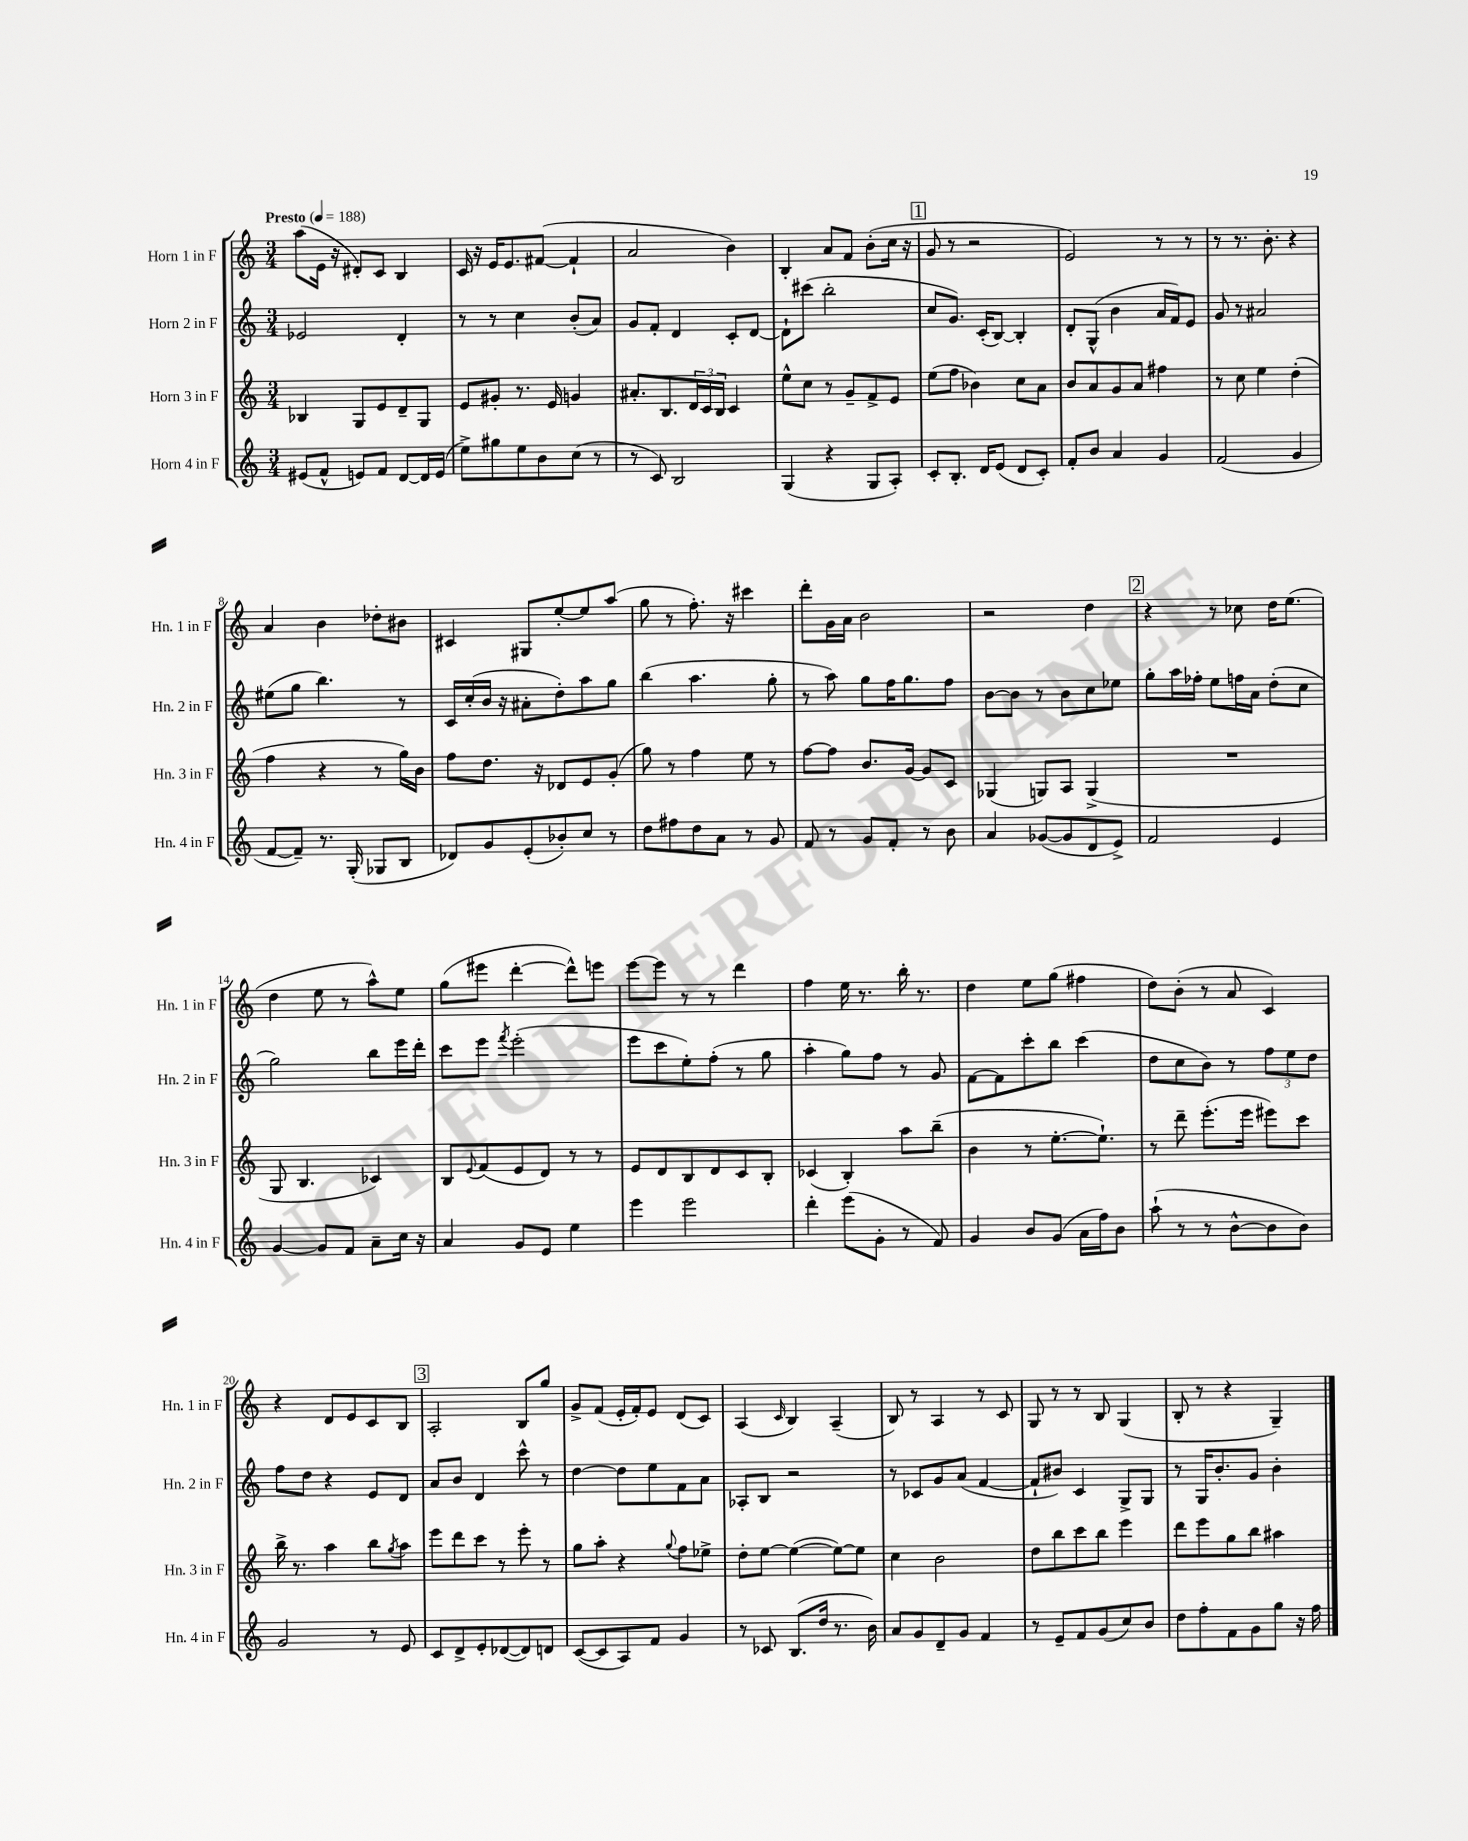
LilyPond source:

<<
\new StaffGroup <<
\new Staff = "s0" \with { instrumentName = "Horn 1 in F" shortInstrumentName = "Hn. 1 in F" } {
    \clef treble \key c \major \numericTimeSignature \time 3/4 \tempo "Presto" 4 = 188
    a''8( e'16 r16 dis'8-.) c'8 b4 |
    c'16 r16 e'16 e'8. fis'8~( fis'4-! |
    a'2 b'4) |
    b4-. a'8 f'8 b'8-.( c''16 r16 |
    \mark \markup { \box "1" } g'8 r8 r2 |
    e'2) r8 r8 |
    r8 r8. b'8.-. r4 |
    a'4 b'4 des''8-. bis'8 |
    cis'4 gis8 e''8~-. e''8 a''8( |
    g''8 r8 f''8.-.) r16 cis'''4 |
    d'''8-. g'16 a'16 b'2 |
    r2 d''4 |
    \mark \markup { \box "2" } r4 r8 ces''8 d''16 e''8.( |
    d''4 e''8 r8 a''8-^) e''8 |
    g''8( eis'''8 d'''4~-. d'''8-^) e'''8 |
    e'''8~ e'''8 r8 r8 d'''4 |
    f''4 e''16 r8. b''16-. r8. |
    d''4 e''8 g''8( fis''4 |
    d''8) b'8-.( r8 a'8 c'4) |
    r4 d'8 e'8 c'8 b8 |
    \mark \markup { \box "3" } a2-. b8 g''8 |
    g'8-> f'8( e'16-. f'16-.) e'8 d'8( c'8) |
    a4( \grace { c'16 } b4) a4--( |
    b8) r8 a4 r8 c'8 |
    g8 r8 r8 b8 g4( |
    b8-. r8 r4 g4--) \bar "|." |
}
\new Staff = "s1" \with { instrumentName = "Horn 2 in F" shortInstrumentName = "Hn. 2 in F" } {
    \clef treble \key c \major \numericTimeSignature \time 3/4
    ees'2 d'4-. |
    r8 r8 c''4 b'8-.( a'8) |
    g'8 f'8-. d'4 c'8-. d'8~ |
    d'8-! cis'''8( b''2-. |
    \mark \markup { \box "1" } c''8 g'8.) c'16-.( b8~) b4-. |
    d'8-. g8-^( b'4 a'16 f'16) e'8 |
    g'8 r8 ais'2 |
    eis''8( g''8 b''4.) r8 |
    c'16 c''16-.( b'16 r16 ais'8-. d''8-.) a''8 g''8 |
    b''4( a''4. g''8-. |
    r8 a''8) g''8 f''16 g''8. f''8 |
    b'8~ b'8 r8 b'8 c''8 ees''8 |
    \mark \markup { \box "2" } g''8-. a''16 fes''16-. e''8 f''16 a'16 d''8-.( c''8 |
    g''2) b''8 e'''16 d'''16-. |
    c'''8 e'''8 \acciaccatura { f'''8 } e'''2-.( |
    e'''8 c'''8 e''8-.) f''8-.( r8 g''8 |
    a''4-. g''8) f''8 r8 g'8 |
    f'8~ f'8 c'''8-. b''8 c'''4( |
    d''8 c''8 b'8) r8 \tuplet 3/2 { f''8 e''8 d''8 } |
    f''8 d''8 r4 e'8 d'8 |
    \mark \markup { \box "3" } a'8 b'8 d'4 c'''8-^ r8 |
    d''4~ d''8 e''8 f'8 a'8 |
    aes8-. b8 r2 |
    r8 ces'8 g'8 a'8( f'4~ |
    f'8-! bis'8) c'4 g8-> g8 |
    r8 g16 b'8.-. g'8 b'4-. \bar "|." |
}
\new Staff = "s2" \with { instrumentName = "Horn 3 in F" shortInstrumentName = "Hn. 3 in F" } {
    \clef treble \key c \major \numericTimeSignature \time 3/4
    bes4 g8 e'8 d'8-- g8 |
    e'8 gis'8-. r8. e'16 g'4 |
    ais'8.-. b8. \tuplet 3/2 { d'16 c'16 b16 } c'4 |
    e''8-^ c''8 r8 g'8-- f'8-> e'8 |
    \mark \markup { \box "1" } e''8( f''8 bes'4) c''8 a'8 |
    b'8 a'8 g'8 a'8 fis''4 |
    r8 c''8 e''4 d''4-.( |
    f''4 r4 r8 g''16) b'16 |
    f''8 d''8. r16 des'8 e'8 g'8-.( |
    g''8) r8 f''4 e''8 r8 |
    f''8~ f''8 b'8. g'16~ g'8 c'8 |
    ges4( g8) a8 g4->( |
    \mark \markup { \box "2" } R2. |
    g8 b4. ces'4) |
    b8 \appoggiatura { e'8 } f'8( e'8 d'8) r8 r8 |
    e'8 d'8 b8 d'8 c'8 b8-. |
    ces'4( b4-.) a''8 b''8--( |
    b'4 r8 e''8.~-. e''8.-!) |
    r8 d'''8-- e'''8.-.( e'''16 eis'''8) c'''8 |
    b''16-> r8. a''4 b''8 \acciaccatura { g''8 } a''8 |
    \mark \markup { \box "3" } e'''8 d'''8 c'''8 r8 e'''8-. r8 |
    g''8 a''8-. r4 \appoggiatura { g''8 } f''8 ees''8-> |
    d''8-. e''8~ e''4~( e''8~) e''8 |
    c''4 b'2 |
    d''8 b''8 c'''8 b''8 e'''4 |
    d'''8 e'''8 g''8 b''8 ais''4 \bar "|." |
}
\new Staff = "s3" \with { instrumentName = "Horn 4 in F" shortInstrumentName = "Hn. 4 in F" } {
    \clef treble \key c \major \numericTimeSignature \time 3/4
    eis'8( f'8-^ e'8) f'8 d'8~ d'16 e'16( |
    e''8->) gis''8 e''8 b'8 c''8( r8 |
    r8 c'8) b2 |
    g4( r4 g8 a8-.) |
    \mark \markup { \box "1" } c'8-. b8.-. d'16 e'8( d'8 c'8-.) |
    f'8-. b'8 a'4 g'4 |
    f'2( g'4 |
    f'8~ f'8--) r8. g16-.( ges8 b8 |
    des'8) g'8 e'8-.( bes'8-.) c''8 r8 |
    d''8 fis''8 d''8 a'8 r8 g'8 |
    f'8 r8 g'8 f'8-. r8 b'8 |
    a'4 ges'8~( ges'8 d'8 e'8->) |
    \mark \markup { \box "2" } f'2 e'4 |
    g'4~ g'8 f'8 a'8-- c''16 r16 |
    a'4 g'8 e'8 e''4 |
    e'''4 e'''2 |
    d'''4-. e'''8( g'8-. r8 f'8) |
    g'4 b'8 g'8( a'16 f''16) b'8 |
    a''8-!( r8 r8 b'8~-^ b'8 b'8) |
    g'2 r8 e'8 |
    \mark \markup { \box "3" } c'8 d'8-> e'8-. des'8~( des'8) d'8 |
    c'8~( c'8 a8) f'8 g'4 |
    r8 ces'8 b8.( d''16 r8. b'16) |
    a'8 g'8 d'8-- g'8 f'4 |
    r8 e'8-- f'8 g'8( c''8) b'8 |
    d''8 f''8-. f'8 g'8 g''8 r16 f''16 \bar "|." |
}
>>
>>
